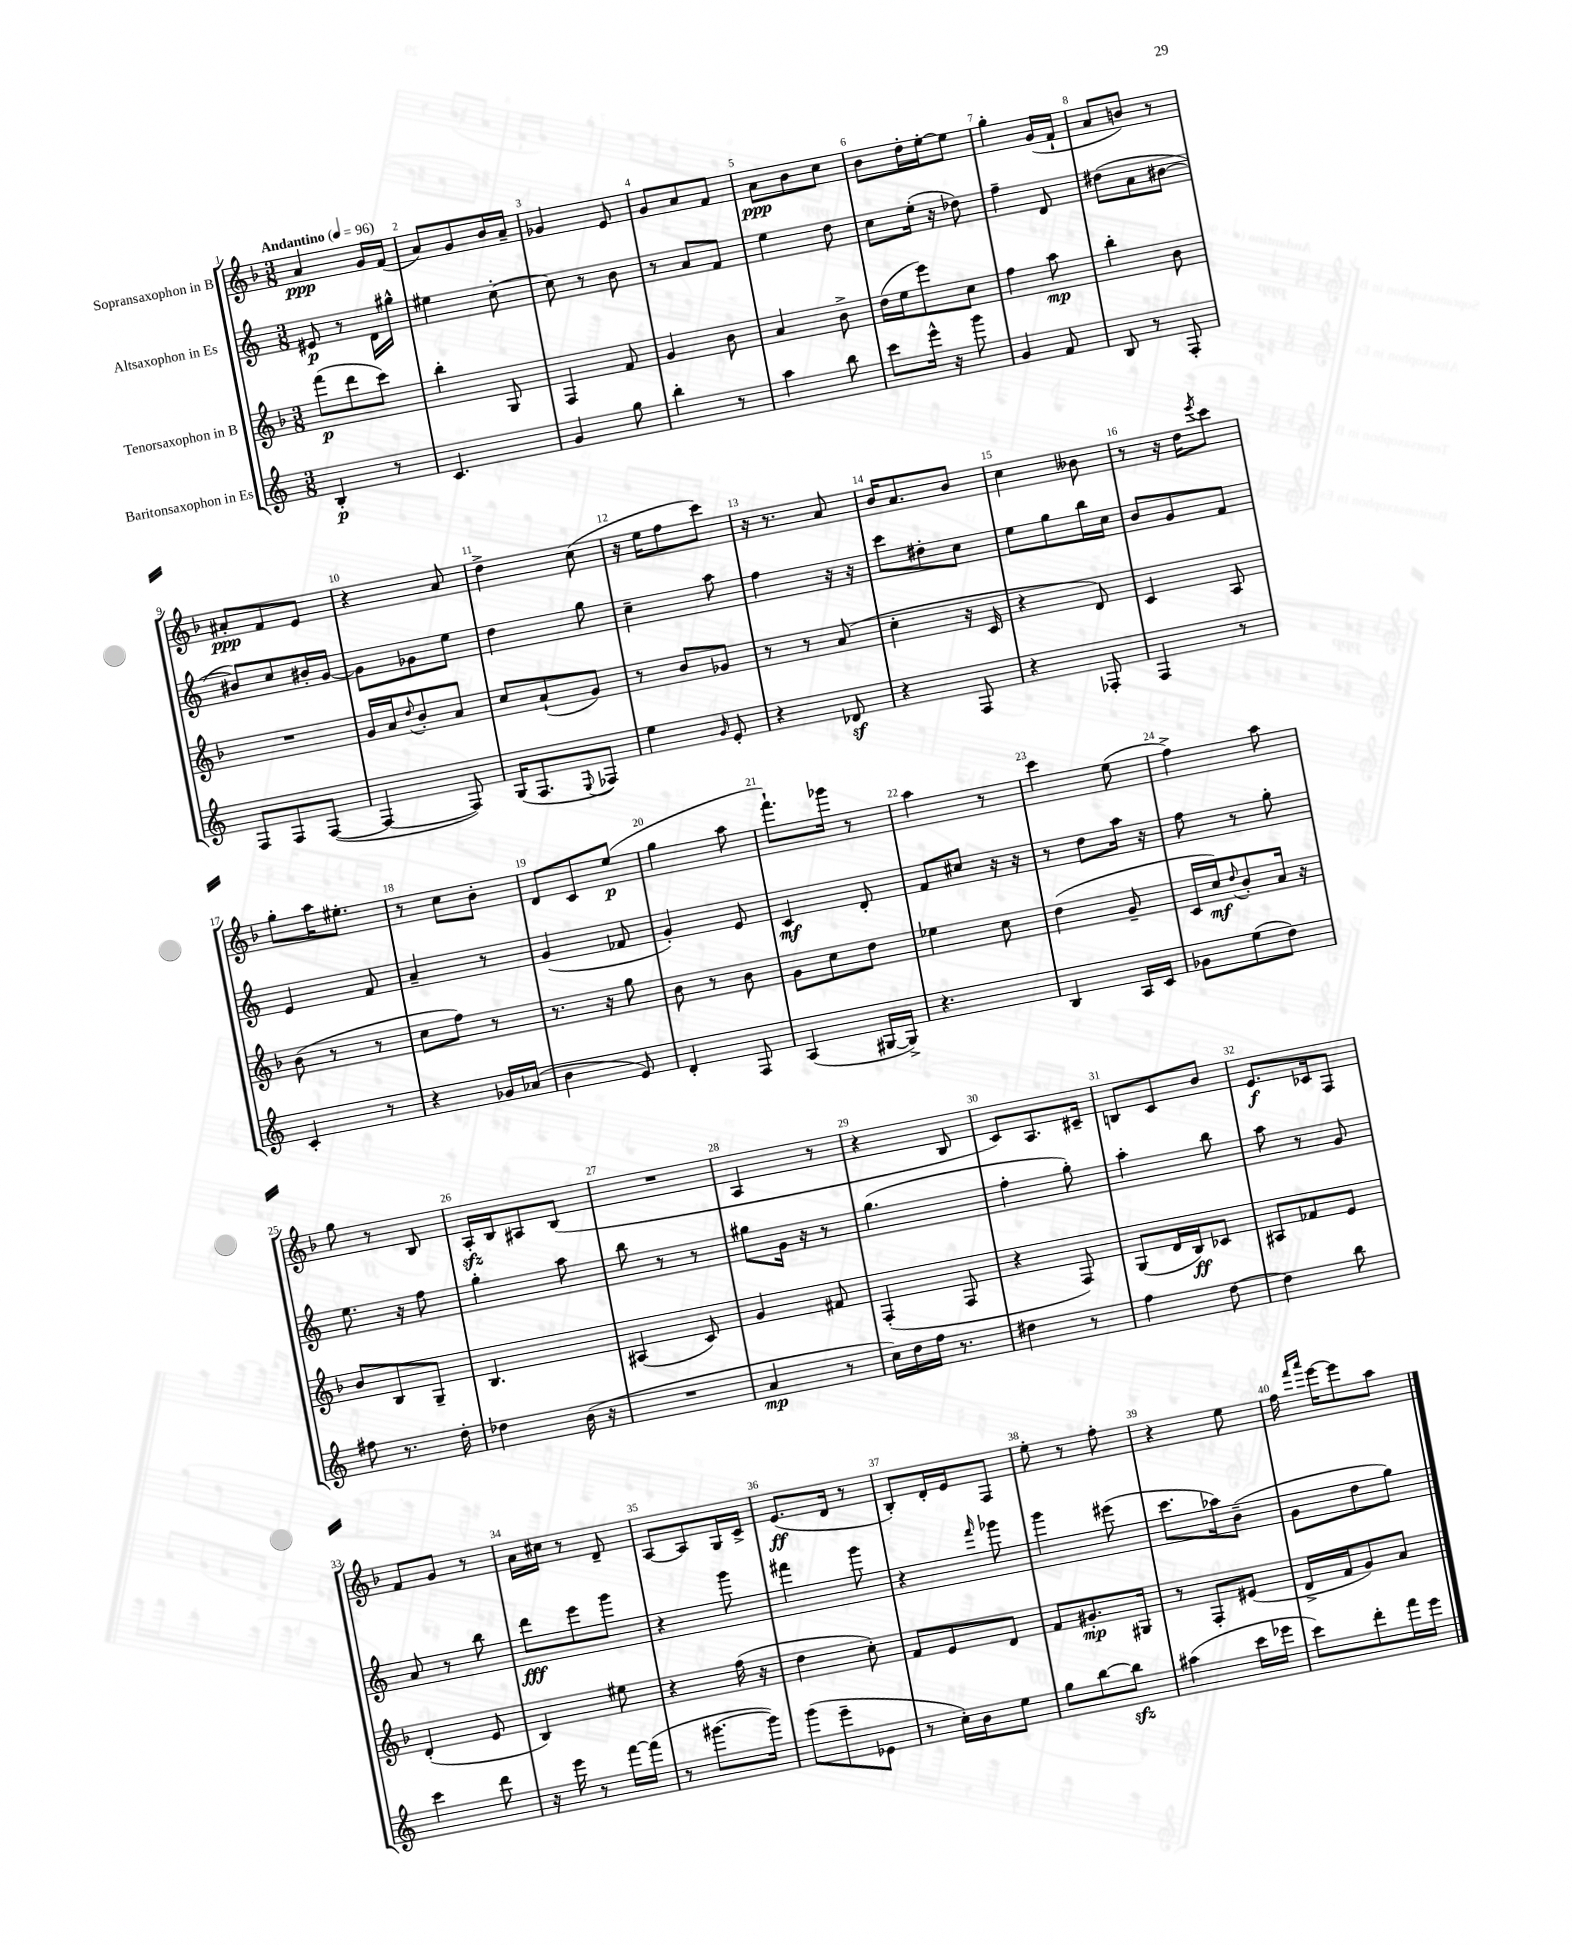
<<
\new StaffGroup <<
\new Staff = "s0" \with { instrumentName = "Sopransaxophon in B" } {
    \clef treble \key f \major \numericTimeSignature \time 3/8 \tempo "Andantino" 4 = 96
    a'4\ppp g'16 f'16( |
    a'8) g'8 bes'16 a'16-- |
    ges'4 e'8 |
    g'8 a'8 f'8 |
    a'8\ppp bes'8 c''8 |
    bes'8 d''16-. e''16~-. e''8 |
    g''4-. g'16( f'16-! |
    a'8 b'8) r8 |
    ais'8-.\ppp f'8 e'8 |
    r4 a'8 |
    d''4-> c''8( |
    r16 e''16 f''8 c'''8) |
    r16 r8. a'8 |
    bes'16 a'8. bes'8 |
    c''4 beses'8 |
    r8 r16 d''16 \acciaccatura { e'''8 } c'''8 |
    g''8-. a''16 eis''8.-. |
    r8 c''8 bes'8-. |
    d'8 c'8 e''8\p( |
    g''4 a''8 |
    f'''8.-!) ges'''16 r8 |
    a''4 r8 |
    c'''4 e''8( |
    f''4->) a''8 |
    g''8 r8 bes8 |
    a16-.\sfz bes16 ais8 bes8( |
    R4. |
    a4 r8 |
    r4 bes8 |
    c'8) a8. cis'16-- |
    b8 c'8 bes'8 |
    e'8.\f ces'16 f8 |
    f'8 g'8 r8 |
    a'16 cis''16 r8 d'8-- |
    a8~ a8 g16 c'16-> |
    e'8.\ff( d'16 r8 |
    bes8-.) d'16-. e'16 f8 |
    e''8-. r8 f''8-. |
    r4 e''8 |
    f''16 \grace { f'''16 a'''16 } e'''16~ e'''8 a''8 \bar "|." |
}
\new Staff = "s1" \with { instrumentName = "Altsaxophon in Es" } {
    \clef treble \key c \major \numericTimeSignature \time 3/8
    eis'8\p r8 d'16 gis''16-^ |
    eis''4 c''8~-. |
    c''8 r8 b'8 |
    r8 a'8 f'8 |
    e''4 d''8 |
    c''8 e''16-.( r16 des''8) |
    f''4-- d'8 |
    dis''8( a'8 bis'8~ |
    bis'8) c''8 bis'16-. g'16~ |
    g'8 ges'8 e''8 |
    d''4 g''8 |
    c''4-- a''8 |
    f''4 r16 r16 |
    c'''8 dis''8-. c''8 |
    e''8 g''8 b''16 c''16 |
    b'8 g'8 f'8 |
    e'4 f'8 |
    a'4-- r8 |
    g'4( fes'8 |
    g'4-.) e'8 |
    c'4\mf d'8-. |
    f'8 cis''8 r16 r16 |
    r8 d''8 a''16 r16 |
    f''8 r8 g''8-. |
    e''8. r16 f''8 |
    g''4-. a''8 |
    b''8 r8 r8 |
    gis''8 g'16 r16 r8 |
    g''4.( |
    f''4-. g''8-.) |
    a''4-. b''8 |
    a''8 r8 g'8 |
    a'8 r8 b''8 |
    d'''8\fff e'''8 g'''8 |
    r4 g'''8 |
    fis'''4 g'''8 |
    r4 \grace { f'''16 } ges'''8 |
    g'''4 eis'''8( |
    c'''8. aes''16) b'8--( |
    g'8 d''8 g''8) \bar "|." |
}
\new Staff = "s2" \with { instrumentName = "Tenorsaxophon in B" } {
    \clef treble \key f \major \numericTimeSignature \time 3/8
    f'''8\p( d'''8 c'''8) |
    bes''4-. g8 |
    f4 f'8 |
    g'4 bes'8 |
    a'4 bes'8-> |
    d''16( e''16 e'''8) c''8 |
    f''4 a''8\mp |
    bes''4-. bes'8 |
    R4. |
    g'16 a'16 \appoggiatura { d''8 } bes'8-. a'8 |
    c''8 a'8-!( g'8) |
    r8 bes'8 ges'8 |
    r8 r8 a'8( |
    c''4-. r16 c'16 |
    r4 d'8) |
    c'4 a8 |
    bes'8( r8 r8 |
    c''8 f''8) r8 |
    r8. r16 g''8 |
    bes'8 r8 bes'8 |
    g'8 c''8 d''8 |
    ees''4 c''8 |
    d''4( g'8-- |
    c'16 c''16\mf) \appoggiatura { d''8 } bes'8-. a'16 r16 |
    bes'8 bes8 g8-- |
    bes4. |
    ais4( c'8) |
    g'4 fis'8 |
    f4-.( f8 |
    r4 f8) |
    g8( d'16 bes16\ff) ces'8 |
    ais8 fes'8 e'8 |
    d'4-.( e'8 |
    bes4) eis''8 |
    r4 f''16( r16 |
    d''4 c''8-.) |
    f'8 e'8 d'8 |
    f'8 gis'8.-.\mp gis16 |
    r8 f8-. eis'8( |
    d'16-> f'16 g'8) a'8 \bar "|." |
}
\new Staff = "s3" \with { instrumentName = "Baritonsaxophon in Es" } {
    \clef treble \key c \major \numericTimeSignature \time 3/8
    b4-.\p r8 |
    c'4. |
    g'4 g''8 |
    b''4-. r8 |
    a''4 b''8 |
    c'''8 e'''16-^ r16 g'''8 |
    g'4 f'8 |
    b8 r8 f8-. |
    f8 f8 f8~( |
    f4~ f8) |
    g16( f8. \appoggiatura { e8 } fes8) |
    e''4 \grace { g'16 } e'8-. |
    r4 des'8\sf |
    r4 f8 |
    r4 fes8-. |
    f4 r8 |
    c'4-. r8 |
    r4 ges'16 aes'16( |
    b'4 e'8) |
    d'4-. f8 |
    a4( gis16~ gis16->) |
    r4. |
    b4 a16 c'16 |
    ges'8 e''8( d''8) |
    fis''8 r8. d''16-. |
    des''4 b'16( r16 |
    R4. |
    a'4\mp r8 |
    c''16) d''16 f''16 r8. |
    dis''4 r8 |
    f''4 d''8~ |
    d''4 b''8 |
    c'''4 d'''8 |
    r16 e'''16 r8 f'''16~ f'''16( |
    r8 gis'''8.~ gis'''16) |
    g'''8( e'''8-- ees'8 |
    r8 c''16-.) b'16 e''8 |
    g''8 b''8~ b''8\sfz |
    ais''4( c'''16 ees'''16 |
    c'''8) d'''8-. f'''16 e'''16 \bar "|." |
}
>>
>>
\layout { \context { \Score \override BarNumber.break-visibility = ##(#f #t #t) barNumberVisibility = #all-bar-numbers-visible } }
